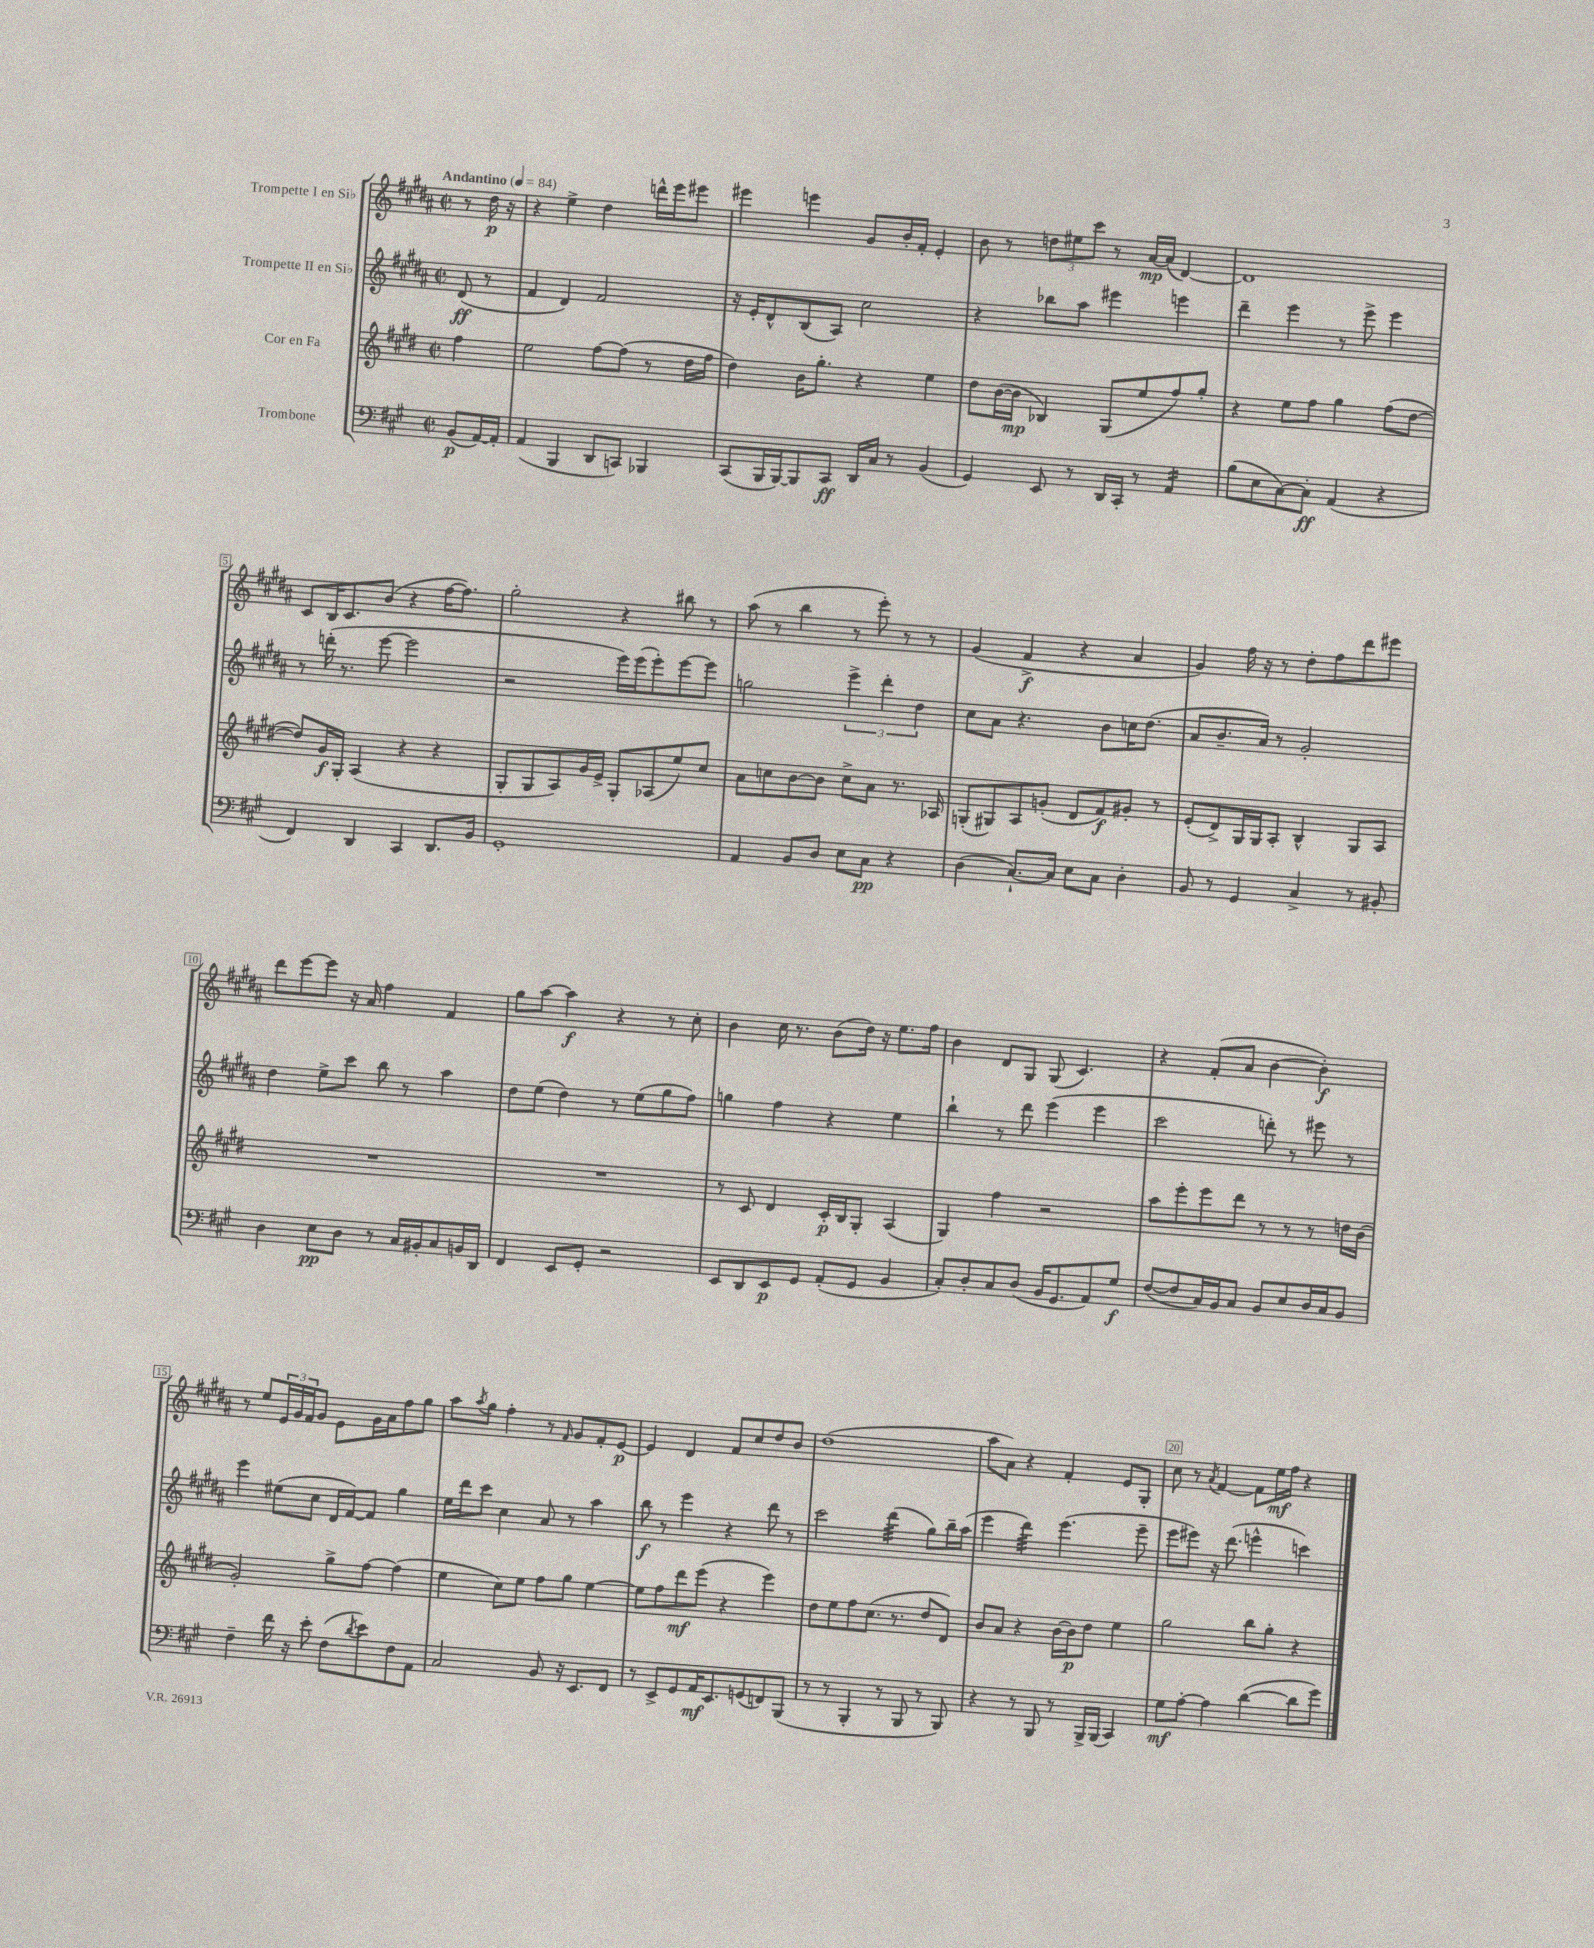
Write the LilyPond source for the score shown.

<<
\new StaffGroup <<
\new Staff = "s0" \with { instrumentName = "Trompette I en Sib" } {
    \clef treble \key b \major \defaultTimeSignature \time 2/2 \partial 4 \tempo "Andantino" 4 = 84
    r8 dis''16\p r16 |
    r4 e''4-> dis''4 d'''16-^ e'''16 eis'''8 |
    eis'''4 e'''4 gis'8 b'16-. fis'16-. e'4-. |
    b'8 r8 \tuplet 3/2 { d''8 eis''8 cis'''8 } r8 ais'16~\mp ais'16( dis'4~) |
    dis'1 |
    cis'8 b16 cis'8. b'8( r4 fis''16~ fis''8.) |
    gis''2-. r4 bis''8 r8 |
    ais''8( r8 b''4 r8 e'''8-.) r8 r8 |
    gis'4( fis'4->\f r4 ais'4 |
    gis'4) fis''16 r16 r8 dis''8-. fis''8 dis'''8 eis'''8 |
    dis'''8 e'''8~ e'''8 r16 ais'16 fis''4 fis'4 |
    gis''8 ais''8~ ais''4\f r4 r8 cis''8-. |
    b'4 cis''16 r8. b'8( dis''16) r16 e''8. fis''16 |
    b'4 dis'8 gis8 gis8( cis'4.) |
    r4 fis'8-.( ais'8 b'4~ b'4-.\f) |
    r8 e''8 \tuplet 3/2 { e'16 gis'16 fis'16 } gis'8 e'8 gis'16 ais'16 fis''8 gis''8 |
    ais''8 \acciaccatura { ais''8 } gis''8 fis''4-. r8 \grace { fis'16 } gis'8 fis'8-. e'8~\p |
    e'4 dis'4 fis'8 cis''8 dis''8 b'8 |
    dis''1( |
    ais''8 ais'8) r4 fis'4-. e'8 gis8-. |
    cis''8 r8 \acciaccatura { ais'8 } fis'4~ fis'8 e''16\mf fis''16 r4 \bar "|." |
}
\new Staff = "s1" \with { instrumentName = "Trompette II en Sib" } {
    \clef treble \key b \major \defaultTimeSignature \time 2/2 \partial 4
    dis'8\ff( r8 |
    fis'4 dis'4) fis'2 |
    r16 e'16-. dis'8-^ b8( ais8) cis''2 |
    r4 bes''8 ais''8 eis'''4 e'''4 |
    dis'''4-- e'''4 r8 e'''8-> e'''4 |
    r8 d'''16-.( r8. e'''8~ e'''2 |
    r2 e'''16) e'''16( e'''8-.) e'''8~ e'''8 |
    g''2 \tuplet 3/2 { e'''4-> dis'''4-. dis''4 } |
    cis''8 ais'8 r4. b'8 c''16 dis''8.( |
    ais'8 b'8.-- ais'16) r8 gis'2-. |
    dis''4 e''8-> cis'''8 b''8 r8 ais''4 |
    dis''8 e''8( dis''4) r8 e''8( gis''8 fis''8) |
    g''4 fis''4 r4 e''4 |
    b''4-! r8 dis'''8 e'''4( e'''4 |
    cis'''2 d'''8-.) r8 eis'''8 r8 |
    e'''4 eis''8( cis''8 dis'16 fis'16~) fis'8 gis''4 |
    e''16 dis'''16 cis'''8 cis''4 ais'8 r8 ais''4 |
    b''8\f r8 e'''4 r4 dis'''8 r8 |
    cis'''2 dis'''4:32( gis''8) b''16-- ais''16( |
    e'''4 dis'''4:32) e'''4.( e'''8-- |
    e'''8 eis'''8) r16 dis'''8.( e'''4-^ c'''4) \bar "|." |
}
\new Staff = "s2" \with { instrumentName = "Cor en Fa" } {
    \clef treble \key e \major \defaultTimeSignature \time 2/2 \partial 4
    fis''4 |
    e''2 fis''8~ fis''8( r8 dis''16 fis''16 |
    dis''4) b'16 gis''8.-. r4 e''4 |
    dis''8 b'16~( b'16\mp bes4) gis8( e''8 fis''8) gis''8-. |
    r4 e''8 fis''8 gis''4 fis''8( dis''8~ |
    dis''8) gis'16\f gis16-. a4( r4 r4 |
    gis8-. gis8 a8) gis'16 e'16-> gis8-. aes8( e''8) cis''8 |
    a'8 c''8 b'8~ b'8 c''8-> a'8 r8. aes16 |
    g8-.( gis8) a8 g'8-.( dis'8 fis'8\f) gis'8-. r8 |
    e'8-.( dis'8->) gis16 gis16 a8-. b4-^ gis8 a8 |
    R1 |
    R1 |
    r8 cis'8 dis'4 cis'16-.\p b16 gis8-. a4( |
    gis4) fis''4 r2 |
    a''8 e'''8-. e'''8 dis'''8 r8 r8 r8 d''16 b'16( |
    gis'2-.) gis''8-> fis''8~ fis''4( |
    e''4 cis''8) e''8 fis''8 gis''8 e''4~ |
    e''8 fis''8 dis'''8\mf e'''8( r4 e'''4) |
    dis''8 e''8 fis''8 cis''8.( r8. dis''8 dis'8) |
    b'8 a'8 r4 b'16~ b'16\p dis''8 e''4 |
    gis''2 b''8 gis''8-. r4 \bar "|." |
}
\new Staff = "s3" \with { instrumentName = "Trombone" } {
    \clef bass \key a \major \defaultTimeSignature \time 2/2 \partial 4
    b,8\p( a,16~) a,16-. |
    a,4( b,,4 d,8 c,8) bes,,4 |
    cis,8( b,,16 b,,16~) b,,8 cis,8\ff d,16 cis16 r8 b,4( |
    gis,4) e,8 r8 d,16 cis,16-. r8 a,4:16 |
    b8( e8 cis8~) cis8-.\ff a,4( r4 |
    fis,4) d,4 cis,4 d,8. b,16 |
    gis,1-. |
    a,4 b,8 d8 e8 cis8\pp r4 |
    d4( cis8.~-!) cis16 e8 cis8 d4-. |
    b,8 r8 gis,4 cis4-> r8 bis,8-. |
    d4 e8\pp d8 r8 cis16 bis,16-. cis8 b,16 d,16 |
    fis,4 e,8 gis,8-. r2 |
    e,8 d,8 e,8\p gis,8 a,8-.( gis,8 b,4 |
    cis8-.) d8-. cis8 d8( b,16 gis,8. a,8) gis8\f |
    fis8~( fis8 cis16) b,16 cis8 b,8 e8 d16 cis16 b,8 |
    fis4-- fis'16 r16 e'8-. fis8( \acciaccatura { d'8 } e'8) fis8 a,8 |
    cis2 b,8 r16 e,8. fis,8 |
    r8 e,8-> gis,8 a,16\mf e,8. g,8( f,8) b,,8( |
    r8 r8 b,,4-. r8 b,,8 r8 b,,8) |
    r4 r8 b,,8 r8 b,,16-> b,,16( cis,4) |
    gis8\mf a8~-. a4 d'4~( d'8 gis'8) \bar "|." |
}
>>
>>
\layout { \context { \Score \override BarNumber.break-visibility = ##(#f #t #t) barNumberVisibility = #(every-nth-bar-number-visible 5) \override BarNumber.stencil = #(make-stencil-boxer 0.1 0.3 ly:text-interface::print) } }
